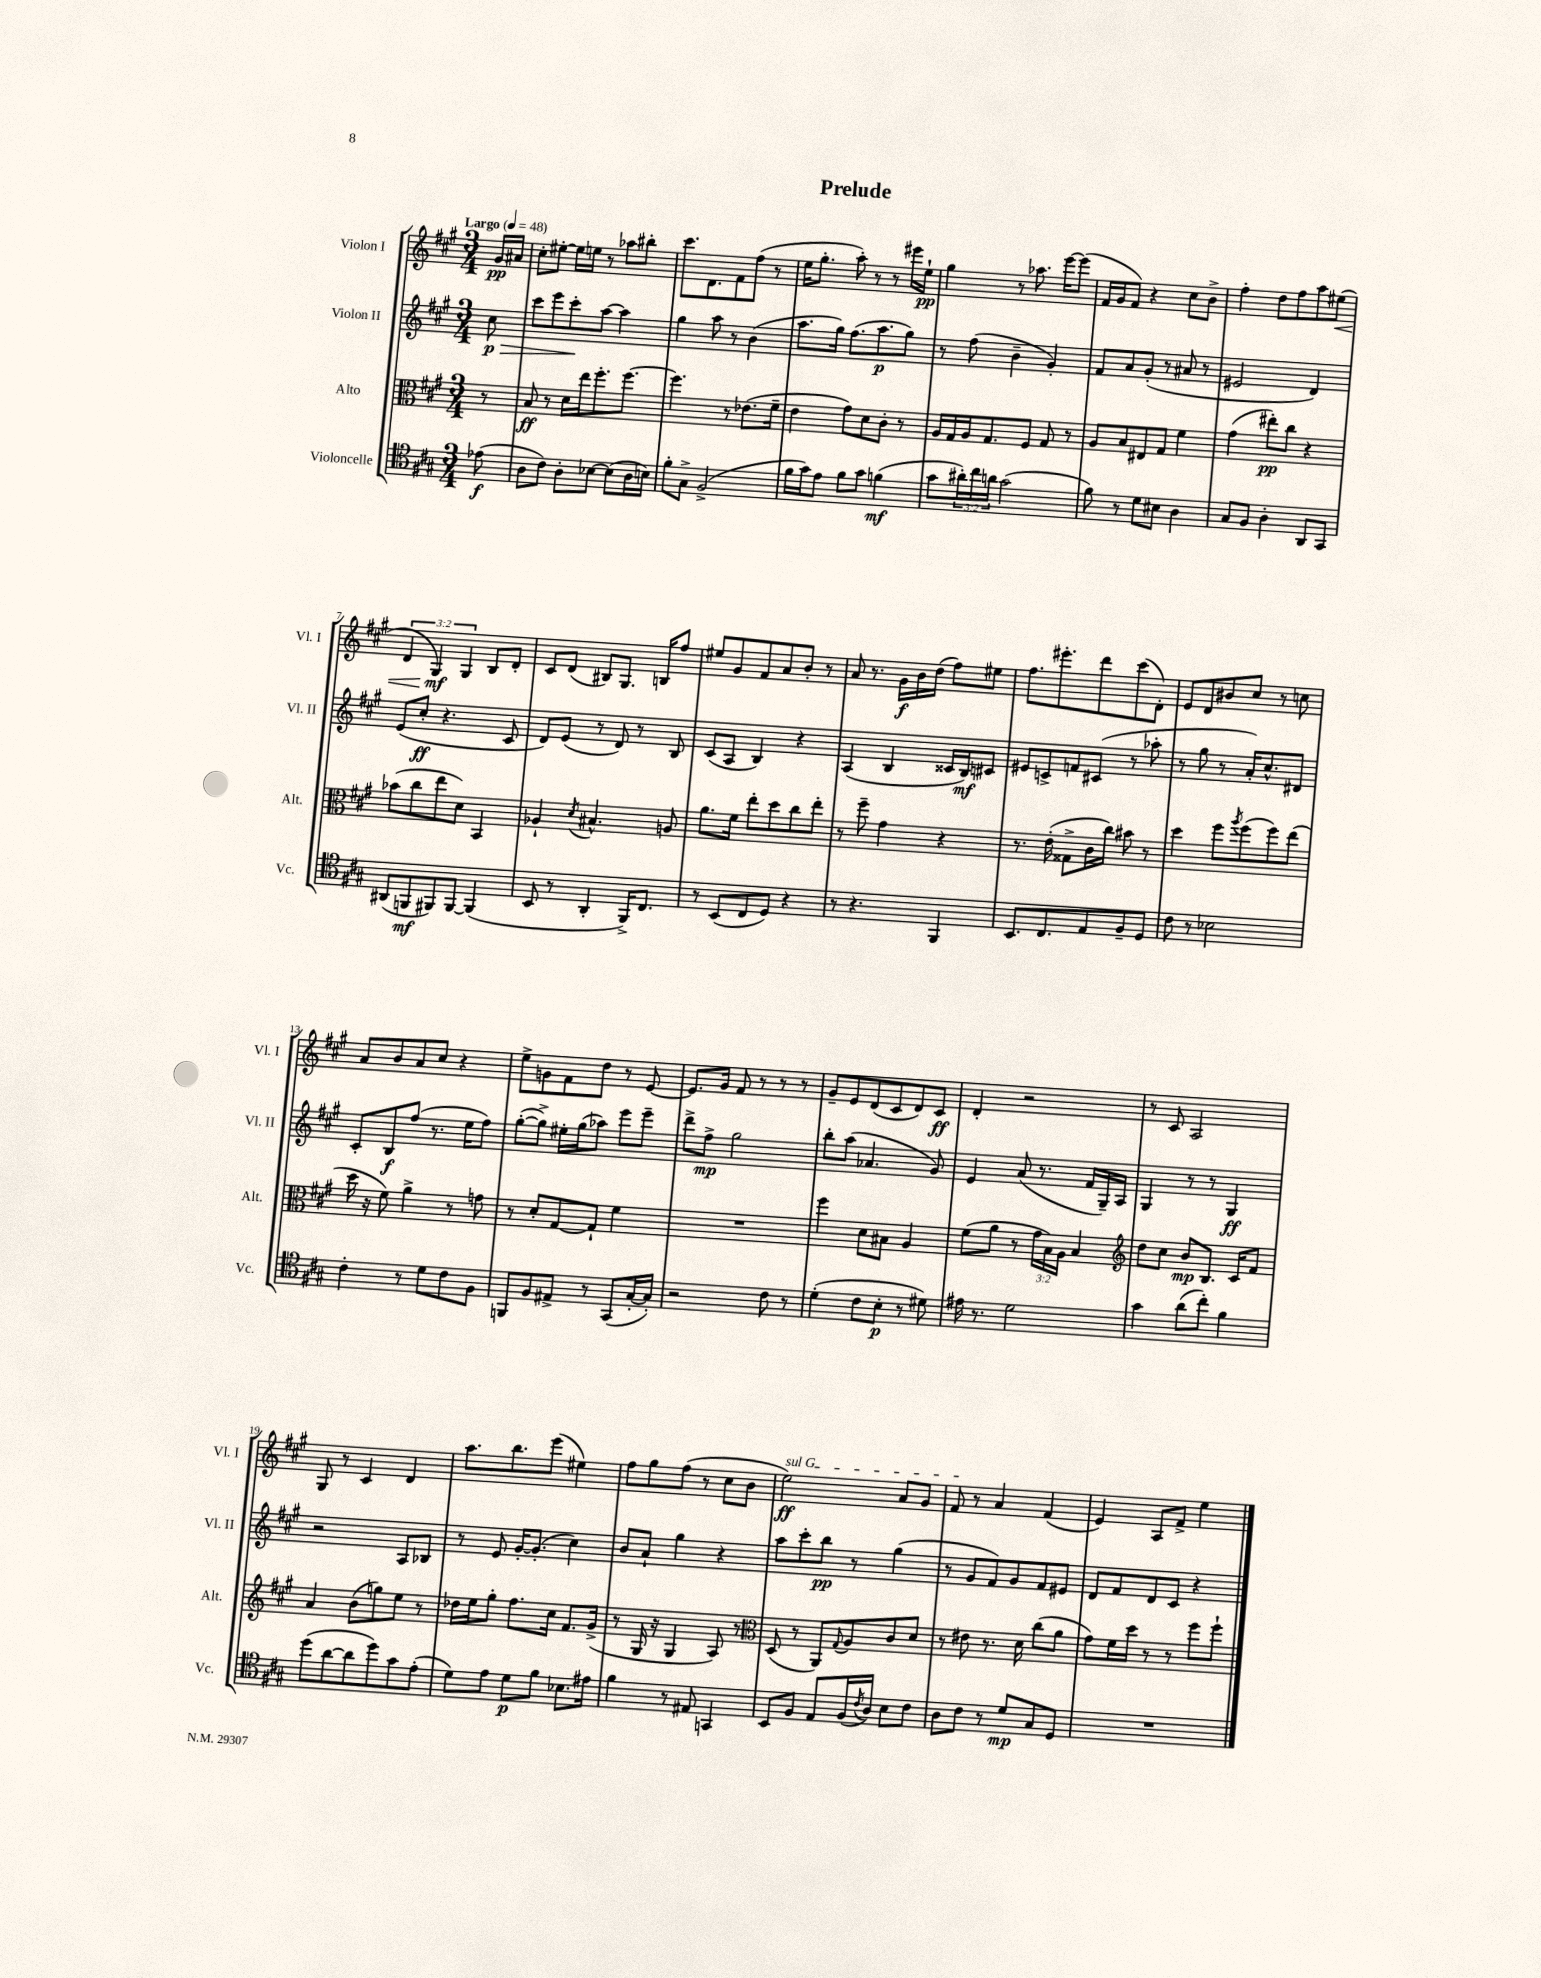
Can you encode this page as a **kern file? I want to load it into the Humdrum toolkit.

**kern	**dynam	**kern	**dynam	**kern	**dynam	**kern	**dynam
*part4	*part4	*part3	*part3	*part2	*part2	*part1	*part1
*staff4	*staff4	*staff3	*staff3	*staff2	*staff2	*staff1	*staff1
*I"Violoncelle	*	*I"Alto	*	*I"Violon II	*	*I"Violon I	*
*I'Vc.	*	*I'Alt.	*	*I'Vl. II	*	*I'Vl. I	*
*clefC4	*	*clefC3	*	*clefG2	*	*clefG2	*
*k[f#c#g#]	*	*k[f#c#g#]	*	*k[f#c#g#]	*	*k[f#c#g#]	*
*M3/4	*	*M3/4	*	*M3/4	*	*M3/4	*
*MM48	*	*MM48	*	*MM48	*	*MM48	*
=	=	=	=	=	=	=	=
!	!	!	!	!	!	!LO:TX:a:B:t=Largo	!
!	!	!	!	!	!LO:HP:b	!	!
(8e-X\	f	8r	.	8cc#\	> p	16g#/LL	pp
.	.	.	.	.	.	16a#X/JJ	.
=1	=1	=1	=1	=1	=1	=1	=1
8A\L	.	8B/	ff	8ccc#\L	.	8cc#'\L	.
8c#\J)	.	8r	.	8eee\	.	[8ee#X'\J	.
8A'\L	.	16d\LL	.	8ccc#'\	.	16ee#\LL]	.
.	.	16ee\J	.	.	.	16een\JJ	.
[8B-X\J	.	8.ff#'\	.	[8aa\J	]	8r	.
(8B-\L]	.	.	.	4aa\]	.	8aa-X\L	.
.	.	[8.ff#\J	.	.	.	.	.
16A\L	.	.	.	.	.	8bb#X'\J	.
16Bn\JJ)	.	.	.	.	.	.	.
=2	=2	=2	=2	=2	=2	=2	=2
8f#'\L	.	4.ff#\]	.	4gg#\	.	8.ccc#\L	.
8G#^\J	.	.	.	.	.	.	.
.	.	.	.	.	.	8.d\	.
(2F#^/	.	.	.	8aa\	.	.	.
.	.	8r	.	8r	.	8f#\	.
.	.	(8.e-X\L	.	(4b\	.	(8ff#\J	.
.	.	.	.	.	.	8r	.
.	.	16f#~\Jk	.	.	.	.	.
=3	=3	=3	=3	=3	=3	=3	=3
16f#\LL	.	4e\	.	8.aa\L	.	16ee\KL	.
16g#\J)	.	.	.	.	.	8.gg#'\J	.
8e\J	.	.	.	.	.	.	.
.	.	.	.	16gg#\Jk)	.	.	.
8f#\L	.	8g#\L)	.	(8.ff#\L	.	8aa'\)	.
8g#\J	.	8d\	.	.	.	8r	.
.	.	.	.	8.aa\	p	.	.
(4fn\	mf	8c#'\J	.	.	.	8r	.
.	.	8r	.	8gg#\J)	.	16eee#X\LL	.
.	.	.	.	.	.	16ee`\JJ	pp
=4	=4	=4	=4	=4	=4	=4	=4
8g#\L	.	16A/LL	.	8r	.	4gg#\	.
.	.	16G#/	.	.	.	.	.
24a#X'\L)	.	16A/J	.	(8ff#\	.	.	.
24cc#\	.	.	.	.	.	.	.
.	.	8.G#/	.	.	.	.	.
24an\JJ	.	.	.	.	.	.	.
(2g#\	.	.	.	4b~\	.	8r	.
.	.	8F#/J	.	.	.	8.aa-X\	.
.	.	8G#/	.	4g#'/)	.	.	.
.	.	.	.	.	.	[16eee\KL	.
.	.	8r	.	.	.	(8eee\J]	.
=5	=5	=5	=5	=5	=5	=5	=5
8f#\)	.	8A/L	.	8f#/L	.	16f#/LL	.
.	.	.	.	.	.	16g#/J	.
8r	.	8B/	.	8a/	.	8f#/J)	.
8d\L	.	8E#X/	.	(8g#'/J	.	4r	.
8B#X\J	.	8G#/J	.	8r	.	.	.
4A\	.	4f#\	.	8a#X/	.	8cc#\L	.
.	.	.	.	8r	.	8b^\J	.
=6	=6	=6	=6	=6	=6	=6	=6
8G#/L	.	(4g#\	.	2e#X/	.	4ff#'\	.
8F#/J	.	.	.	.	.	.	.
4A'\	.	8ee#X'\L)	pp	.	.	8dd\L	.
.	.	8cc#\J	.	.	.	8ff#\	.
8AA/L	.	4r	.	4d/)	.	8aa\	.
!	!	!	!	!	!	!	!LO:HP:b
8GG#/J	.	.	.	.	.	(8ee#X\J	<
!!LO:LB:g=z
=7	=7	=7	=7	=7	=7	=7	=7
(8AA#X/L	.	(8b-X\L	.	(8e/L	.	6d/	.
8FFn/	mf	8cc#\	.	8cc#'/J	ff	.	.
.	.	.	.	.	.	6G#/)	mf
8FF#X/)	.	8ee\	.	4.r	.	.	.
.	.	.	.	.	.	6G#/	[
[8FF#/J	.	8d\J)	.	.	.	.	.
(4FF#/]	.	4BB/	.	.	.	8B/L	.
.	.	.	.	8c#/	.	8d'/J	.
=8	=8	=8	=8	=8	=8	=8	=8
8BB/	.	4A-X`/	.	8d/L)	.	8c#/L	.
8r	.	.	.	(8e/J	.	(8d/J	.
.	.	8qd/	.	.	.	.	.
4AA'/	.	4.B#X^^/	.	8r	.	8B#X/L)	.
.	.	.	.	8d/)	.	8.G#/J	.
16FF#^/KL)	.	.	.	8r	.	.	.
8.C#/J	.	.	.	.	.	16Bn/KL	.
.	.	8An/	.	8B/	.	8ff#/J	.
=9	=9	=9	=9	=9	=9	=9	=9
8r	.	8.a\L	.	(8c#/L	.	8ee#X/L	.
(8BB/L	.	.	.	8A/J	.	8g#/	.
.	.	16f#\Jk	.	.	.	.	.
8C#/	.	8ee'\L	.	4B/)	.	8f#/	.
8D/J)	.	8dd\	.	.	.	8a/	.
4r	.	8cc#\	.	4r	.	8b'/J	.
.	.	8ee'\J	.	.	.	8r	.
=10	=10	=10	=10	=10	=10	=10	=10
8r	.	8r	.	(4A/	.	8a/	.
4.r	.	8ff#~\	.	.	.	8.r	.
.	.	4g#\	.	4B/	.	.	.
.	.	.	.	.	.	16g#\LL	f
.	.	.	.	.	.	16b\	.
.	.	.	.	.	.	(16dd\JJ	.
4FF#/	.	4r	.	16c##X/LL	.	8ff#\L)	.
.	.	.	.	16B/J)	mf	.	.
.	.	.	.	8c#X/J	.	8ee#X\J	.
=11	=11	=11	=11	=11	=11	=11	=11
8.BB/L	.	8.r	.	8e#X/L	.	8.ff#\L	.
.	.	.	.	8cn^/	.	.	.
8.C#/	.	(16e'\	.	.	.	8.eee#X'\	.
.	.	8G##X^\L	.	8fn/	.	.	.
8E/	.	16c#\L	.	(8c#X/J	.	8ddd\	.
.	.	16cc#\JJ)	.	.	.	.	.
8F#~/	.	8b#X\	.	8r	.	(8ccc#\	.
8D/J	.	8r	.	8aa-X'\	.	8d'\J)	.
=12	=12	=12	=12	=12	=12	=12	=12
8c#\	.	4dd\	.	8r	.	8e/L	.
8r	.	.	.	8gg#\	.	8d/	.
2B-X\	.	8ff#\L	.	8r	.	8b#X/	.
.	.	8qaa/	.	.	.	.	.
.	.	(8ff#\	.	16a'/KL)	.	8cc#/J	.
.	.	.	.	8.cc#^^/	.	.	.
.	.	8ff#\)	.	.	.	8r	.
.	.	(8ee\J	.	8d#X/J	.	8ccn\	.
!!LO:LB:g=z
=13	=13	=13	=13	=13	=13	=13	=13
4c#'\	.	16dd\	.	8c#'/L	.	8a/L	.
.	.	16r	.	.	.	.	.
.	.	8f#\)	.	8B/	f	8b/	.
8r	.	4a^\	.	(8ff#/J	.	8a/	.
8d\L	.	.	.	8.r	.	8cc#/J	.
8c#\	.	8r	.	.	.	4r	.
.	.	.	.	16ee\KL	.	.	.
8F#\J	.	8gn\	.	8ff#\J)	.	.	.
=14	=14	=14	=14	=14	=14	=14	=14
8FFn/L	.	8r	.	([8gg#'\L	.	8ee^\L	.
8F#/	.	8d'/L	.	8gg#^\J])	.	8gn\	.
8E#X^/J	.	[8G#/	.	16ee#X'\LL	.	8f#\	.
.	.	.	.	(16gg#\J	.	.	.
8r	.	8G#`/J]	.	8aa-X\J)	.	8dd\J	.
(8GG#/L	.	4f#\	.	8eee\L	.	8r	.
[16G#'/L	.	.	.	8eee~\J	.	[8e/	.
16G#'/JJ])	.	.	.	.	.	.	.
=15	=15	=15	=15	=15	=15	=15	=15
2r	.	2.r	.	8ddd^\L	.	8.e/L]	.
.	.	.	.	8ff#^\J	mp	.	.
.	.	.	.	.	.	16g#/Jk	.
.	.	.	.	2gg#\	.	8f#/	.
.	.	.	.	.	.	8r	.
8c#\	.	.	.	.	.	8r	.
8r	.	.	.	.	.	8r	.
=16	=16	=16	=16	=16	=16	=16	=16
(4d'\	.	4ff#\	.	8bb'\L	.	8g#~/L	.
.	.	.	.	(8aa\J	.	8e/	.
8c#\L	.	8d\L	.	4.a-X/	.	(8d/	.
8B'\J	p	8B#X\J	.	.	.	8c#/	.
8r	.	4A/	.	.	.	8d/)	.
8d#X\)	.	.	.	8g#/)	.	8c#/J	ff
=17	=17	=17	=17	=17	=17	=17	=17
16e#X\	.	(8f#\L	.	4e/	.	4d'/	.
8.r	.	.	.	.	.	.	.
.	.	8a\J	.	.	.	.	.
2d\	.	8r	.	(8a/	.	2r	.
.	.	24g#\LL	.	8.r	.	.	.
.	.	24B\)	.	.	.	.	.
.	.	24A\JJ	.	.	.	.	.
.	.	4B/	.	.	.	.	.
.	.	.	.	16f#/LL	.	.	.
.	.	.	.	16G#~/)	.	.	.
.	.	.	.	16A/JJ	.	.	.
=18	=18	=18	=18	=18	=18	=18	=18
*	*	*clefG2	*	*	*	*	*
4g#\	.	8dd\L	.	4G#/	.	8r	.
.	.	8cc#\J	.	.	.	8c#/	.
(8a\L	.	8b/L	mp	8r	.	2A/	.
8cc#'\J)	.	8.B/J	.	8r	.	.	.
4f#\	.	.	.	4G#/	ff	.	.
.	.	16c#/KL	.	.	.	.	.
.	.	8f#/J	.	.	.	.	.
!!LO:LB:g=z
=19	=19	=19	=19	=19	=19	=19	=19
(8dd\L	.	4a/	.	2r	.	8G#/	.
[8a\	.	.	.	.	.	8r	.
8a\]	.	(8b\L	.	.	.	4c#/	.
8dd\)	.	8ggn\)	.	.	.	.	.
8g#\	.	8ee\J	.	8A/L	.	4d/	.
(8e'\J	.	8r	.	8B-X/J	.	.	.
=20	=20	=20	=20	=20	=20	=20	=20
8d\L)	.	16dd-X\LL	.	8r	.	8.aa\L	.
.	.	16ee\J	.	.	.	.	.
8e\J	.	8gg#'\J	.	8e/	.	.	.
.	.	.	.	.	.	8.bb\	.
8d\L	p	8.ff#\L	.	[16g#'/KL	.	.	.
.	.	.	.	(8.g#'/J]	.	.	.
8f#\J	.	.	.	.	.	(8eee\J	.
.	.	16cc#\Jk	.	.	.	.	.
8.B-X\L	.	8.f#/L	.	4cc#\)	.	4ee#X\)	.
16e#X\Jk	.	(16g#^/Jk	.	.	.	.	.
=21	=21	=21	=21	=21	=21	=21	=21
4f#\	.	8r	.	8b/L	.	8ff#\L	.
.	.	16G#/	.	8a`/J	.	8gg#\	.
.	.	16r	.	.	.	.	.
8r	.	4G#/	.	4gg#\	.	(8ff#\J	.
8E#X/	.	.	.	.	.	8r	.
4GGn/	.	8A/)	.	4r	.	8cc#\L	.
.	.	8r	.	.	.	8b\J	.
=22	=22	=22	=22	=22	=22	=22	=22
*	*	*clefC3	*	*	*	*	*
!	!	!	!	!	!	!LO:TX:a:i:t=sul G	!
8BB/L	.	(8D/	.	8aa\L	.	2ee\)	ff
8F#/J	.	8r	.	8ccc#'\	.	.	.
8E/L	.	8AA/L)	.	8bb\J	pp	.	.
.	.	8qqG#/	.	.	.	.	.
(16F#/L	.	8A/	.	8r	.	.	.
8qc#/	.	.	.	.	.	.	.
16A/JJ)	.	.	.	.	.	.	.
8B\L	.	8c#/	.	(4gg#\	.	8a/L	.
8c#\J	.	8d/J	.	.	.	8g#/J	.
=23	=23	=23	=23	=23	=23	=23	=23
8A\L	.	8r	.	8r	.	8f#/	.
8c#\J	.	8e#X\	.	8g#/L	.	8r	.
8r	.	8.r	.	8f#/)	.	4a/	.
8d/L	mp	.	.	8g#/	.	.	.
.	.	16d\	.	.	.	.	.
8G#/	.	(8cc#\L	.	8f#/	.	(4f#/	.
8D/J	.	8a\J	.	8e#X/J	.	.	.
=24	=24	=24	=24	=24	=24	=24	=24
2.r	.	8g#\L)	.	8d/L	.	4e/)	.
.	.	16f#\L	.	8f#/	.	.	.
.	.	16dd\JJ	.	.	.	.	.
.	.	8r	.	8d/	.	8A/L	.
.	.	8r	.	8c#/J	.	8f#^/J	.
.	.	8ff#\L	.	4r	.	4ee\	.
.	.	8ff#`\J	.	.	.	.	.
==	==	==	==	==	==	==	==
*-	*-	*-	*-	*-	*-	*-	*-
